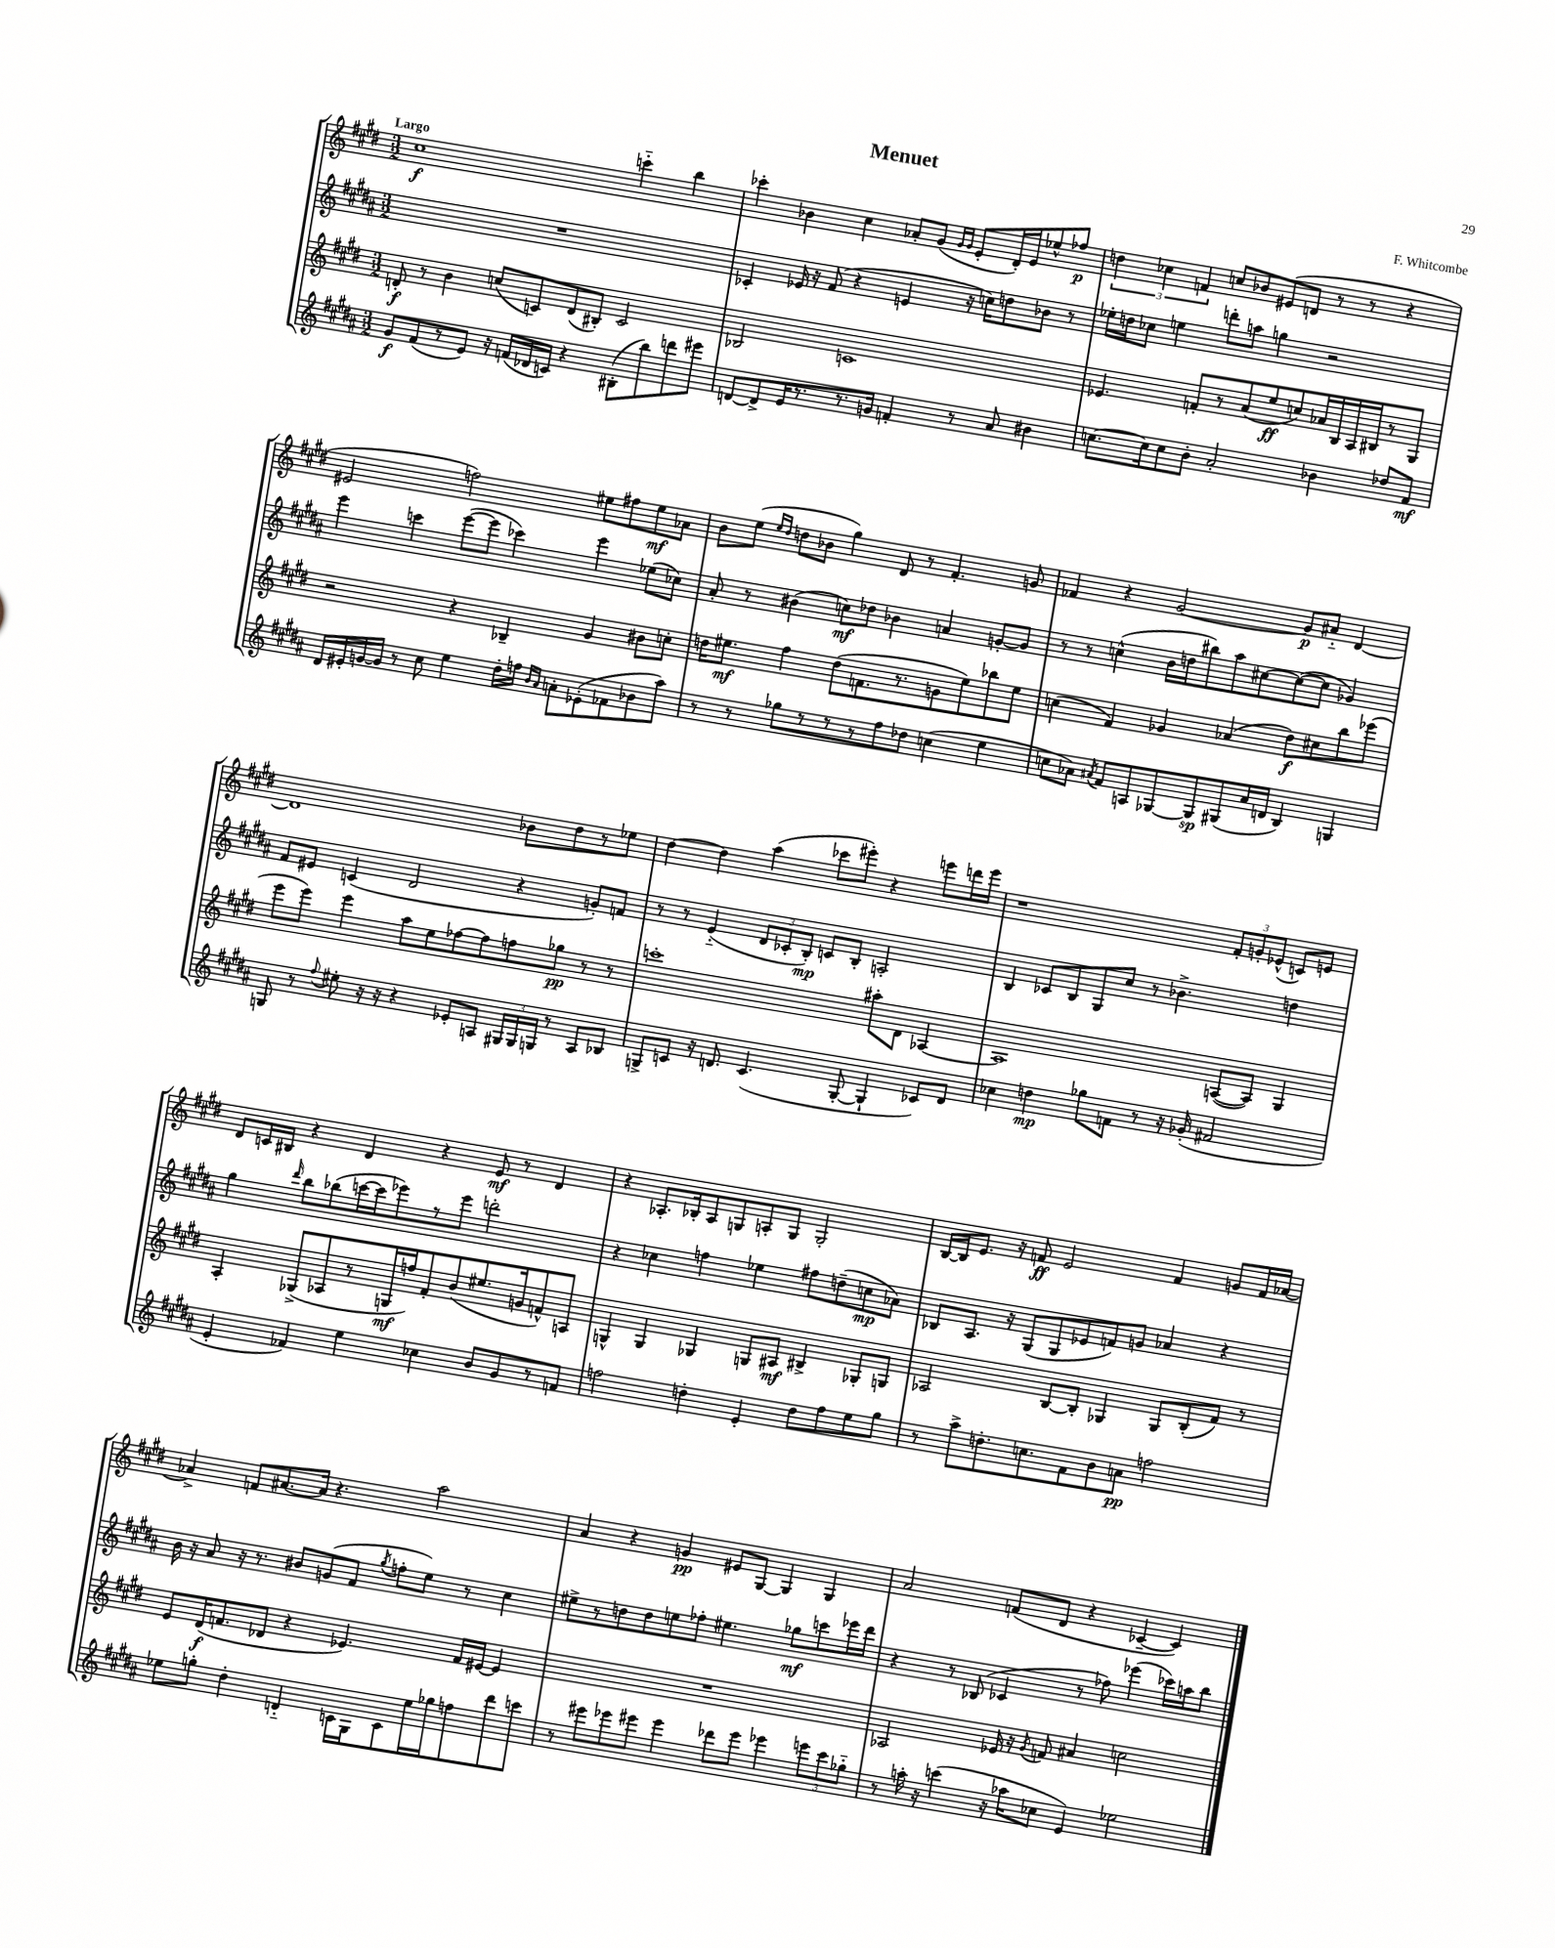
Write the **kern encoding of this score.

**kern	**kern	**kern	**kern
*staff4	*staff3	*staff2	*staff1
*clefG2	*clefG2	*clefG2	*clefG2
*k[f#c#g#d#a#]	*k[f#c#g#d#]	*k[f#c#g#d#a#]	*k[f#c#g#d#]
*M3/2	*M3/2	*M3/2	*M3/2
8g#/L	8d'/	1.r	1cc#
(8f#/	8r	.	.
8r	4b\	.	.
8e/J)	.	.	.
16r	(8cc/L	.	.
(16f/LL	.	.	.
16d-/	8c/)	.	.
16c/JJ)	.	.	.
4r	(8d/	.	.
.	8B#'/J)	.	.
(8B#'\L	2c/	.	4ccc'~\
8bb\)	.	.	.
8ddd\	.	.	4bb\
8eee#\J	.	.	.
=	=	=	=
[8d/L	2B-/	4c-'/	4ccc-'\
8d^/]	.	.	.
16e/K	.	16e-/	4b-\
8.r	.	16r	.
.	.	(8f#/	.
8.r	1c	4r	4cc#\
16g/Jk	.	.	.
4f'/	.	4e/	8a-'/L
.	.	.	(8g#/J
.	.	.	16qqg#/LL
.	.	.	16qqg#/JJ
8r	.	16r	8e'/L
.	.	16cc\LK)	.
8a#/	.	8dd\	16d#'/L)
.	.	.	16e/J
4b#\	.	8b-\J	8ee-^^/
.	.	8r	8ff-/J
=	=	=	=
[8.cc\L	4.e-/	16ee-'\LL	6dd\
.	.	16dd\J	.
.	.	8cc-\J	.
.	.	.	6cc-\
16cc\]k	.	.	.
8cc\	.	4ee\	.
.	.	.	6f/
8b'\J	8f'/L	.	.
2a#'/	8r	8ddd'\L	8cc/L
.	(8a/	8aa\J	8b-/
.	8ee/	4gg\	(8e#/
.	8cc/)	.	8d/J
4b-\	16a-/L	2r	8r
.	16B/	.	.
.	16A/	.	8r
.	16B#/J	.	.
8dd-/L	8r	.	4r
8f#/J	8G#/J	.	.
=	=	=	=
16d#/LL	2r	4eee\	2e#/
16e#'/	.	.	.
[16g/	.	.	.
16g/]JJ	.	.	.
8r	.	4ccc\	.
8cc#\	.	.	.
4ee\	4r	([8eee\L	2ff\)
.	.	8eee\]J	.
16dd#'\LL	4B-~/	4ccc-\)	.
16ff\JJ	.	.	.
16qqb/LL	.	.	.
16qqa#/JJ	.	.	.
8a'\L	.	.	.
(8e-'\	4g#/	4eee\	8ee#\L
8f-\	.	.	8ff#\
8b-\	8b#\L	(8ee-\L	8ee#\
8aa#\J)	8cc'\J	8cc-\J)	8a-\J
=	=	=	=
8r	16dd\LK	8a#'/	8b\L
.	8.ee#\J	.	.
8r	.	8r	(8ee\J
.	.	.	16qqee/LL
.	.	.	16qqdd#/JJ
8gg-\L	4ff#\	(4b#\	8dd\L
8r	.	.	8b-\J
8r	(8dd\L	8cc\L)	4gg#\)
8r	8.f\	8dd-\J	.
8ff#\	.	4b-\	8d#/
.	8.r	.	.
8dd-\J	.	.	8r
(4cc\	8g\	4a/	4.f#'/
.	8ee#\)	.	.
4ee\	8bb-\	[8g'/L	.
.	8ee#\J	8g/]J	8g/
=	=	=	=
8cc\L	(4cc\	8r	4f-/
8a-\J)	.	8r	.
8qa#/	.	.	.
8f#/L	4f#/)	(4cc^^\	4r
8A/	.	.	.
[8G-/	4g-/	16b\LL	[2g#/
.	.	16dd\J	.
8G-/]	.	8bb#\)	.
(8G#/	(4a-/	8aa#\	.
16a#/L	.	[8cc#\	.
16d/JJ	.	.	.
4B/)	8dd#\L)	(8cc#\_	8g#/]L
.	8cc#\	8cc#\]J	8a#'~/J
4G/	8bb\	4g-/)	[4d#/
.	(8eee-\J	.	.
=	=	=	=
8G/	8eee\L	8f#/L	1d#]
8r	8eee\J)	8e#/J	.
8qqff#/	.	.	.
8ee#'\	4eee\	(4c/	.
16r	.	.	.
16r	.	.	.
4r	8aa\L	2d#/	.
.	8ee\	.	.
8e-'/L	[8ff-\	.	.
8A/J	8ff-\]	.	.
24G#/LL	8ff\	4r	8b-\L
24G#/	.	.	.
24G/JJ	.	.	.
8r	8gg-\J	.	8dd#\
8A/L	8r	8g'/L)	8r
8B-/J	8r	8f/J	8ee-\J
=	=	=	=
8G^/L	1ccc'	8r	[4dd#\
8c/J	.	8r	.
16r	.	(4e'~/	4dd#\]
8.d/	.	.	.
(4.c/	.	12d#/L	(4aa\
.	.	12c-'/	.
.	.	12B'/J)	.
.	.	8c/L	8ccc-\L
[8G'/	.	8B'/J	8eee#'\J)
4G`/]	8aa#'\L	2A'/	4r
.	8d#\J	.	.
8c-/L)	[4A-/	.	8eee\L
8d/J	.	.	16ddd\L
.	.	.	16eee\JJ
=	=	=	=
4cc-\	1A-]	4B/	1r
4dd\	.	8c-/L	.
.	.	8B/	.
8gg-\L	.	8G#/	.
8f\J	.	8cc#/J	.
8r	.	8r	.
16r	.	4.b-^\	.
(16g-'/	.	.	.
2f#/	([8A/L	.	12f#'/L
.	.	.	12g'/
.	8A/]J)	.	.
.	.	.	(12e-^^/J
.	4G#/	4dd\	8c/L)
.	.	.	8e/J
=	=	=	=
4e'/	4A'/	4gg#\	8d#/L
.	.	.	16c/L
.	.	.	16B#/JJ
.	.	16qqddd#/	.
4f-/)	(8G-^/L	8bb\L	4r
.	8A-/	(8bb-\	.
4ee\	8r	[16ccc\L	4d#/
.	.	16ccc\]J	.
.	16G/L	8eee-\)	.
.	16ff/J)	.	.
4cc-\	8f#'/	8r	4r
.	(8b/	8eee-\J	.
8b/L	8.ee#/	2ddd'\	8e/
8g#/	.	.	8r
.	16g/k	.	.
8r	8f^^/)	.	4d#/
8f/J	8A/J	.	.
=	=	=	=
2ff\	4G^^/	4r	4r
.	4G/	4cc-\	8.A-'/L
.	.	.	16B-'/k
4dd'\	4G-/	4ff\	8A-/
.	.	.	8G/
4e'/	8G/L	4ee-\	8A'/
.	8A#/J	.	8G/J
8dd\L	4B#^/	8ff#\L	2G'/
8ff\	.	(8dd~\	.
8ee\	8G-'/L	8cc\	.
8gg#\J	8G/J	8a-\J)	.
=	=	=	=
8r	2A-/	8B-/L	[16B/LL
.	.	.	16B/]J
8aa#^\L	.	8.A#/J	8.e/J
8.dd'\	.	.	.
.	.	16r	16r
.	.	(8G#/L	8f/
8.cc\	.	.	.
.	[8B/L	8G#/	2e/
8f#\	8B'/]J	8e-/	.
8b\	4G-/	8f/)	.
8a\J	.	8g/J	.
2ff\	8G-/L	4a-/	4f/
.	(8B'/	.	.
.	8f#/J)	4r	8g/L
.	8r	.	16f/L
.	.	.	[16a-/JJ
=	=	=	=
8ee-\L	8e/L	16b\	4a-^/]
.	.	16r	.
8gg'\J	(16d#/K	8a#/	.
.	8.f/	.	.
4dd#'\	.	16r	8f/L
.	.	8.r	.
.	8d-/J	.	[8.a#/
4d'~/	4r	8b#/L	.
.	.	.	16a#/]Jk
.	.	(8g/	4.r
16c\LL	4.e-/)	8f#/J	.
16G#\J	.	.	.
.	.	8qgg#/	.
8c\	.	8ff'\L	.
16ee-\L	.	8ee\J)	2aa\
16gg-\J	.	.	.
8ff\	16f/LL	8r	.
.	[16e#/JJ	.	.
8ddd#\	4e#/]	4cc#\	.
8ccc\J	.	.	.
=	=	=	=
8r	1.r	8ee#^\L	4a/
8eee#\L	.	8r	.
8eee-\	.	8dd\	4r
8eee#\J	.	8dd\	.
4eee#\	.	8ee\	4g/
.	.	8ff-'\J	.
8ddd-\L	.	4.ee#\	8e#/L
8eee#\J	.	.	[8G#/J
4eee-\	.	.	4G#/]
.	.	8gg-\L	.
12eee\L	.	8ccc\	4G#/
12ccc#\	.	.	.
.	.	16eee-\L	.
12gg-'~\J	.	.	.
.	.	16ddd#\JJ	.
=	=	=	=
8r	2A-/	4r	2a/
16aa'\	.	.	.
16r	.	.	.
(4ccc\	.	8r	.
.	.	(8B-/	.
16r	16e-/	4c-/	(8f/L
16aa-\LK	16r	.	.
.	8qg#/	.	.
8cc-\J	8f/	.	8d#/J
4e/)	4a#/	8r	4r
.	.	8ff-\)	.
2ee-\	2cc\	(4eee-\	[4c-~/
.	.	16ccc-\LL)	4c-/])
.	.	16aa\J	.
.	.	8bb\J	.
==	==	==	==
*-	*-	*-	*-
